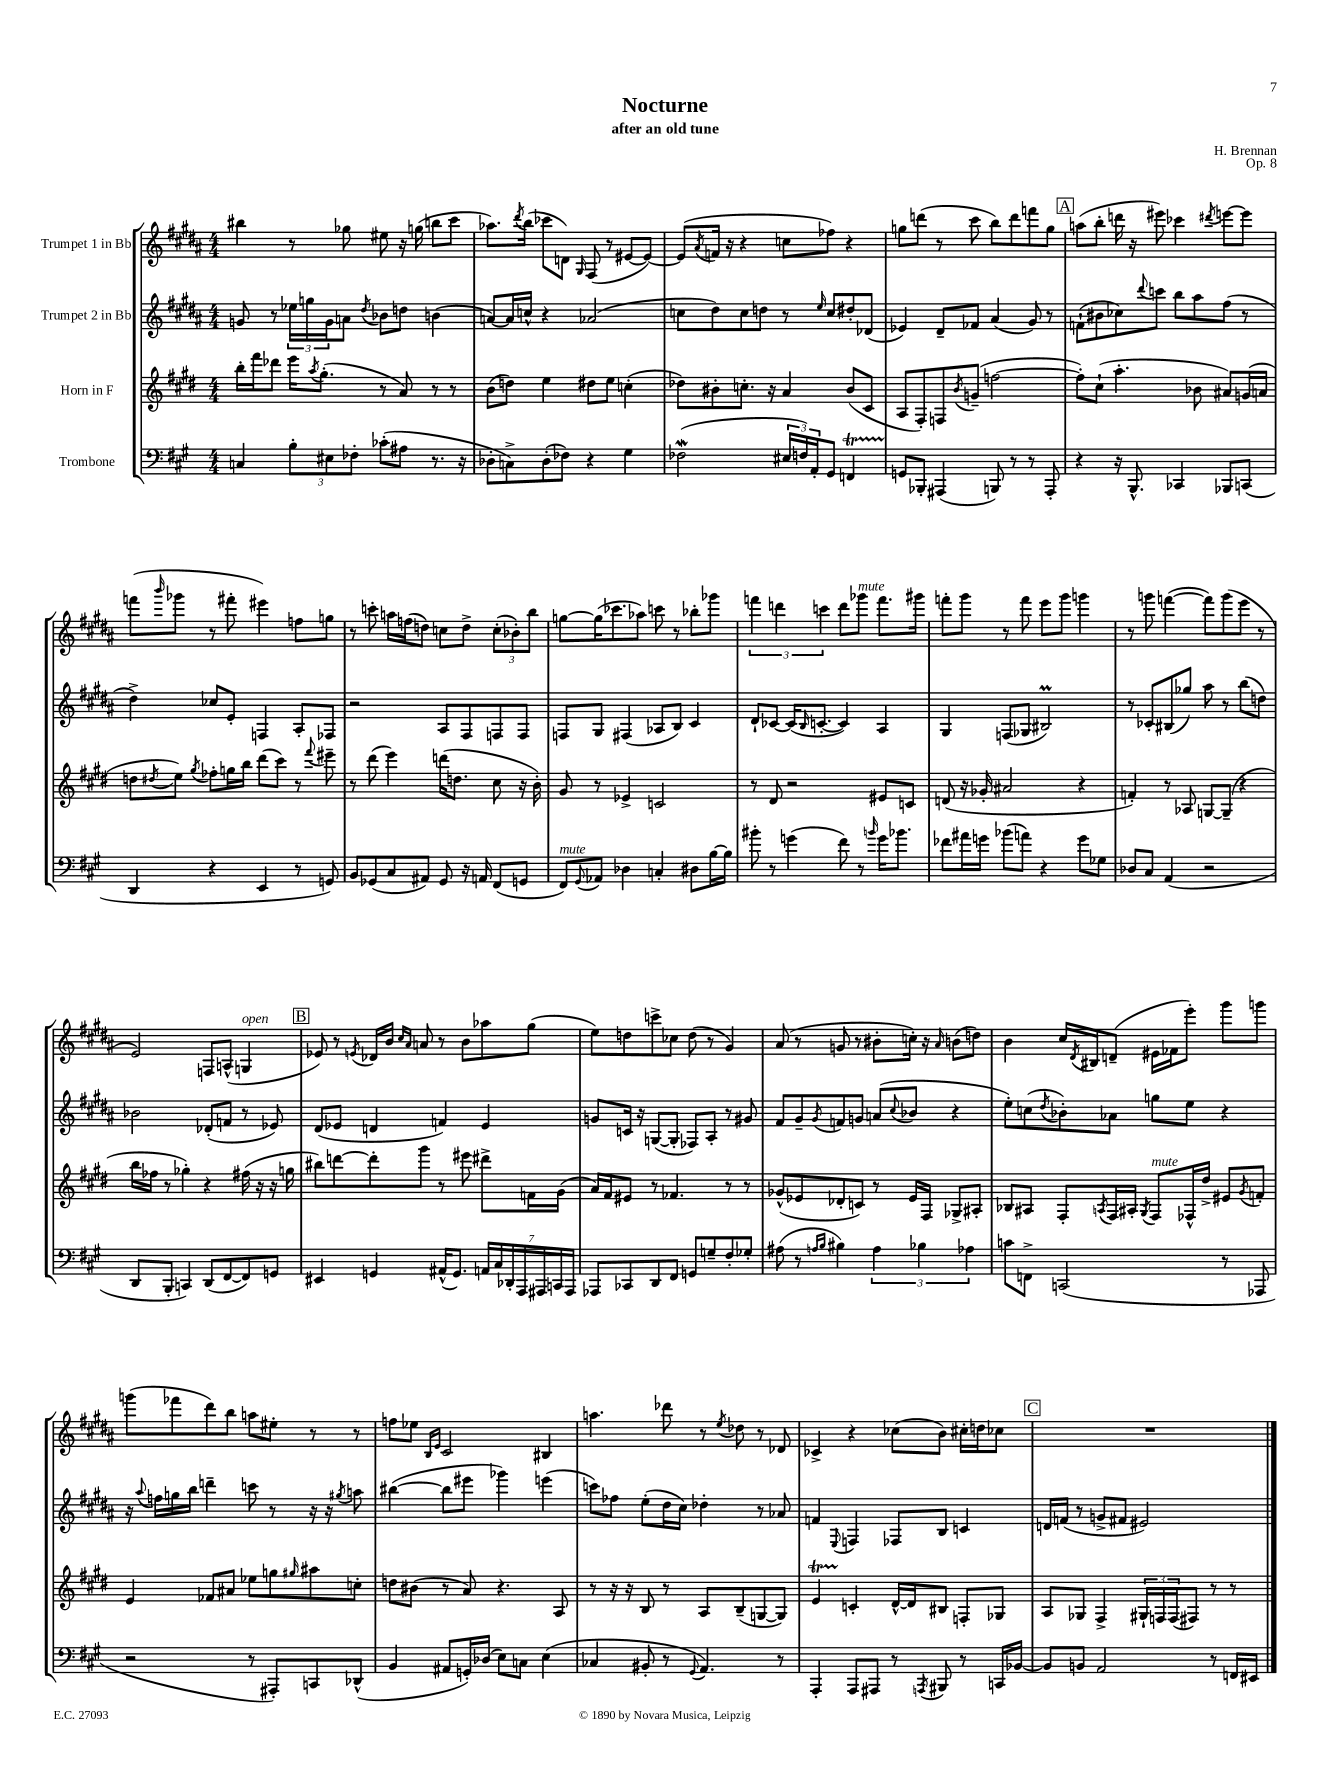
\header { title = "Nocturne" composer = "H. Brennan" subtitle = "after an old tune" opus = "Op. 8" }
<<
\new StaffGroup <<
\new Staff = "s0" \with { instrumentName = "Trumpet 1 in Bb" } {
    \clef treble \key b \major \numericTimeSignature \time 4/4
    bis''4 r8 ges''8 eis''8 r16 g''16( b''8 cis'''8 |
    aes''8.) \acciaccatura { dis'''8 } b''16( ces'''8 d'8) \grace { gis16 } fis8( r8 eis'8~ eis'8~) |
    eis'8( \acciaccatura { ais'8 } f'16 r16 r4 c''8 fes''8) r4 |
    g''8 d'''8( r8 cis'''8 b''8) d'''8 f'''8 g''8 |
    \mark \markup { \box "A" } a''8( b''8-. d'''16 r16 eis'''8) ces'''4 \acciaccatura { dis'''8 } e'''8~ e'''8 |
    f'''8( \grace { b'''16 } ges'''8 r8 fis'''8-. eis'''4) f''8 g''8 |
    r8 c'''8-. a''16 f''16( d''8) c''8 d''8-> \tuplet 3/2 { c''8-.( bes'8-.) b''8 } |
    g''8~ g''16( ces'''8. aes''8) c'''8 r8 bes''8-. ges'''8 |
    \tuplet 3/2 { f'''4 d'''4 c'''4 } d'''8 ges'''8^\markup { \italic "mute" } f'''8. gis'''16 |
    f'''8-. gis'''8 r8 f'''8 e'''8 gis'''8 g'''4 |
    r8 g'''8 f'''4~( f'''8) g'''8( e'''8 r8 |
    e'2) f8 a8-^( g4^\markup { \italic "open" } |
    \mark \markup { \box "B" } ees'8) r8 \acciaccatura { e'8 } des'16 b'16 \grace { cis''16 ais'16 } a'8 r8 b'8 aes''8 gis''8( |
    e''8) d''8 c'''8-> ces''8 d''8( r8 gis'4) |
    ais'8( r8 g'8 r8 bis'8-. c''16-.) r16 \grace { ais'16 } b'8( d''8) |
    b'4 cis''16 \acciaccatura { dis'8 } bis16 d'8--( eis'16 fes'16 e'''8-.) gis'''8 g'''8 |
    g'''8( fes'''8 dis'''8) b''8 a''8 eis''8-. r8 r8 |
    f''8 ees''8 \grace { b16 e'16 } cis'2 bis4 |
    a''4. des'''8 r8 \acciaccatura { e''8 } des''8 r8 des'8 |
    ces'4-> r4 ces''8( b'8) cis''16-. d''16 ces''8 |
    \mark \markup { \box "C" } R1 \bar "|." |
}
\new Staff = "s1" \with { instrumentName = "Trumpet 2 in Bb" } {
    \clef treble \key b \major \numericTimeSignature \time 4/4
    g'8 r8 \tuplet 3/2 { ees''16 g''16 g'16 } a'8 \acciaccatura { dis''8 } bes'8 d''8 b'4( |
    a'8~) a'16 c''16-^ r4 aes'2( |
    c''8 dis''8) c''8 d''8 r8 \grace { e''16 } c''8 dis''8-. des'8( |
    ees'4) dis'8-- fes'8 ais'4( gis'8) r8 |
    \mark \markup { \box "A" } f'8-!( bis'8 ces''8) \appoggiatura { dis'''8 } c'''8 b''8 ais''8 fis''8( r8 |
    dis''4->) ces''8 e'8-. f4 ais8-. fes8 |
    r2 ais8 fis8 f8 f8 |
    f8 gis8 fis4( aes8 b8) cis'4 |
    dis'8-! ces'8~ ces'16( \grace { b16 } c'8.~-. c'4) ais4 |
    gis4 f8( ges8 bis2\prall) |
    r8 ces'8-. bis8( ges''8) ais''8 r8 b''8( d''8) |
    bes'2 des'8-.( f'8 r8 ees'8) |
    \mark \markup { \box "B" } dis'8( ees'8 d'4 f'4) ees'4 |
    g'8 c'16 r16 g8~( g8-. fes8) ais8-. r8 gis'8 |
    fis'8 gis'8-- \acciaccatura { gis'8 } f'8 g'8 a'8( \appoggiatura { cis''8 } bes'8 r4 |
    e''8-.) c''8( \acciaccatura { dis''8 } bes'8-.) aes'8 g''8 e''8 r4 |
    r16 \appoggiatura { ais''8 } f''16 g''16 b''16 d'''4-- c'''8 r8 r16 r16 \acciaccatura { gis''8 } a''8 |
    bis''4~( bis''8 eis'''8 ges'''4) e'''4( |
    c'''8) fes''8 e''8-.( dis''16 cis''16) des''4-. r8 aes'8 |
    f'4 \appoggiatura { e8 } f4 fes8 b8 c'4 |
    \mark \markup { \box "C" } d'16 f'16( r8 g'8-> fis'8 eis'2) \bar "|." |
}
\new Staff = "s2" \with { instrumentName = "Horn in F" } {
    \clef treble \key e \major \numericTimeSignature \time 4/4
    b''16-. fis'''16 des'''8 e'''16 \acciaccatura { a''8 } gis''8.-.( r8 a'8) r8 r8 |
    b'8( d''8) e''4 dis''8 e''8 c''4-.( |
    des''8) bis'8-. c''8.-. r16 a'4 bis'8( cis'8 |
    a8 fis8-.) f8 \acciaccatura { b'8 } g'8--( f''2~ |
    \mark \markup { \box "A" } f''8-.) cis''8-!( a''4.-. bes'8 ais'8) g'16( a'16 |
    d''8 \acciaccatura { dis''8 } e''8) \acciaccatura { gis''8 } fes''8-. g''16 b''16 dis'''8( cis'''8) r8 \appoggiatura { fis'''8 } eis'''8-- |
    r8 dis'''8( e'''4) d'''16( d''8. cis''8 r16 b'16-.) |
    gis'8 r8 ees'4-> c'2 |
    r8 dis'8 r2 eis'8 c'8 |
    d'8( r16 ges'16-. ais'2 r4 |
    f'4-.) r8 aes8 g8~ g8--( r4 |
    b''16 fes''16 r8 ges''4-.) r4 fis''16( r16 r16 g''16 |
    \mark \markup { \box "B" } bis''8) d'''8~ d'''8-. gis'''8 r8 eis'''8 dis'''8-> f'16 gis'16( |
    a'16) fis'16 eis'8 r8 fes'4. r8 r8 |
    ges'8-^( ees'8 des'8-. c'8) r8 ees'16 fis16 ges8-> ais8-. |
    bes8 ais8 fis8-. \acciaccatura { a8 } fis16 ais16-. \acciaccatura { gis8 } fis8^\markup { \italic "mute" } fes16-^ dis''16-> eis'8 \acciaccatura { gis'8 } f'8-. |
    e'4 fes'8 ais'8 ees''8 g''8 \grace { gis''16 } ais''8 c''8-. |
    d''8 bis'8( r8 a'8) r4. a8 |
    r8 r16 r16 b8 r8 a8 b8--( g8~ g8) |
    e'4\startTrillSpan c'4-.\stopTrillSpan dis'16~-^ dis'16 bis8 f8-. ges8 |
    \mark \markup { \box "C" } a8 ges8 fis4-> \tuplet 3/2 { gis16-! f16 f16( } fis8) r8 r8 \bar "|." |
}
\new Staff = "s3" \with { instrumentName = "Trombone" } {
    \clef bass \key a \major \numericTimeSignature \time 4/4
    c4 \tuplet 3/2 { b8-. eis8 fes8-. } ces'8-.( ais8 r8. r16 |
    des8-. c8->) des8-.( fes8) r4 gis4 |
    fes2\mordent( \tuplet 3/2 { eis16 f16) a,16-. } gis,8 f,4\startTrillSpan |
    g,8\stopTrillSpan bes,,8-. ais,,4( b,,8) r8 r8 ais,,8-. |
    \mark \markup { \box "A" } r4 r16 b,,8.-^ ces,4 bes,,8 c,8( |
    d,4 r4 e,4 r8 g,8) |
    b,8 ges,8( cis8 ais,8) ges,8 r16 a,16 fis,8( g,8 |
    fis,8^\markup { \italic "mute" }) \appoggiatura { gis,8 } aes,8 des4 c4-. dis8 b16~ b16 |
    bis'8-. r8 g'4( fis'8) r8 \grace { b'16 } g'16 bes'8. |
    fes'8 ais'16 g'16 bes'8( a'8) r4 g'8 ges8 |
    des8 cis8 a,4( r2 |
    d,8 b,,8-. c,4) d,8( fis,8~ fis,8) g,8 |
    \mark \markup { \box "B" } eis,4 g,4 ais,16-^( g,8.) \tuplet 7/4 { a,16 cis16 des,16-. a,,16 ais,,16 c,16 ais,,16 } |
    aes,,8 ces,8 d,8 fis,8 g,8 g8-- fis8-. ges8-. |
    ais8( r8 \grace { a16 b16 } bis4) \tuplet 3/2 { a4 bes4 aes4 } |
    c'8 f,8-> c,2( r8 aes,,8 |
    r2 r8 ais,,8-.) c,8 des,8-^( |
    b,4 ais,8 g,16-.) des16( e8) c8 e4( |
    ces4 bis,8-. r8 \appoggiatura { gis,8 } a,4.) r8 |
    a,,4-. a,,8 ais,,8 r8 \acciaccatura { a,,8 } bis,,8 r8 c,16 bes,16~ |
    \mark \markup { \box "C" } bes,8 b,8 a,2 r8 f,16 eis,16 \bar "|." |
}
>>
>>
\layout { \context { \Score \remove "Bar_number_engraver" } }
